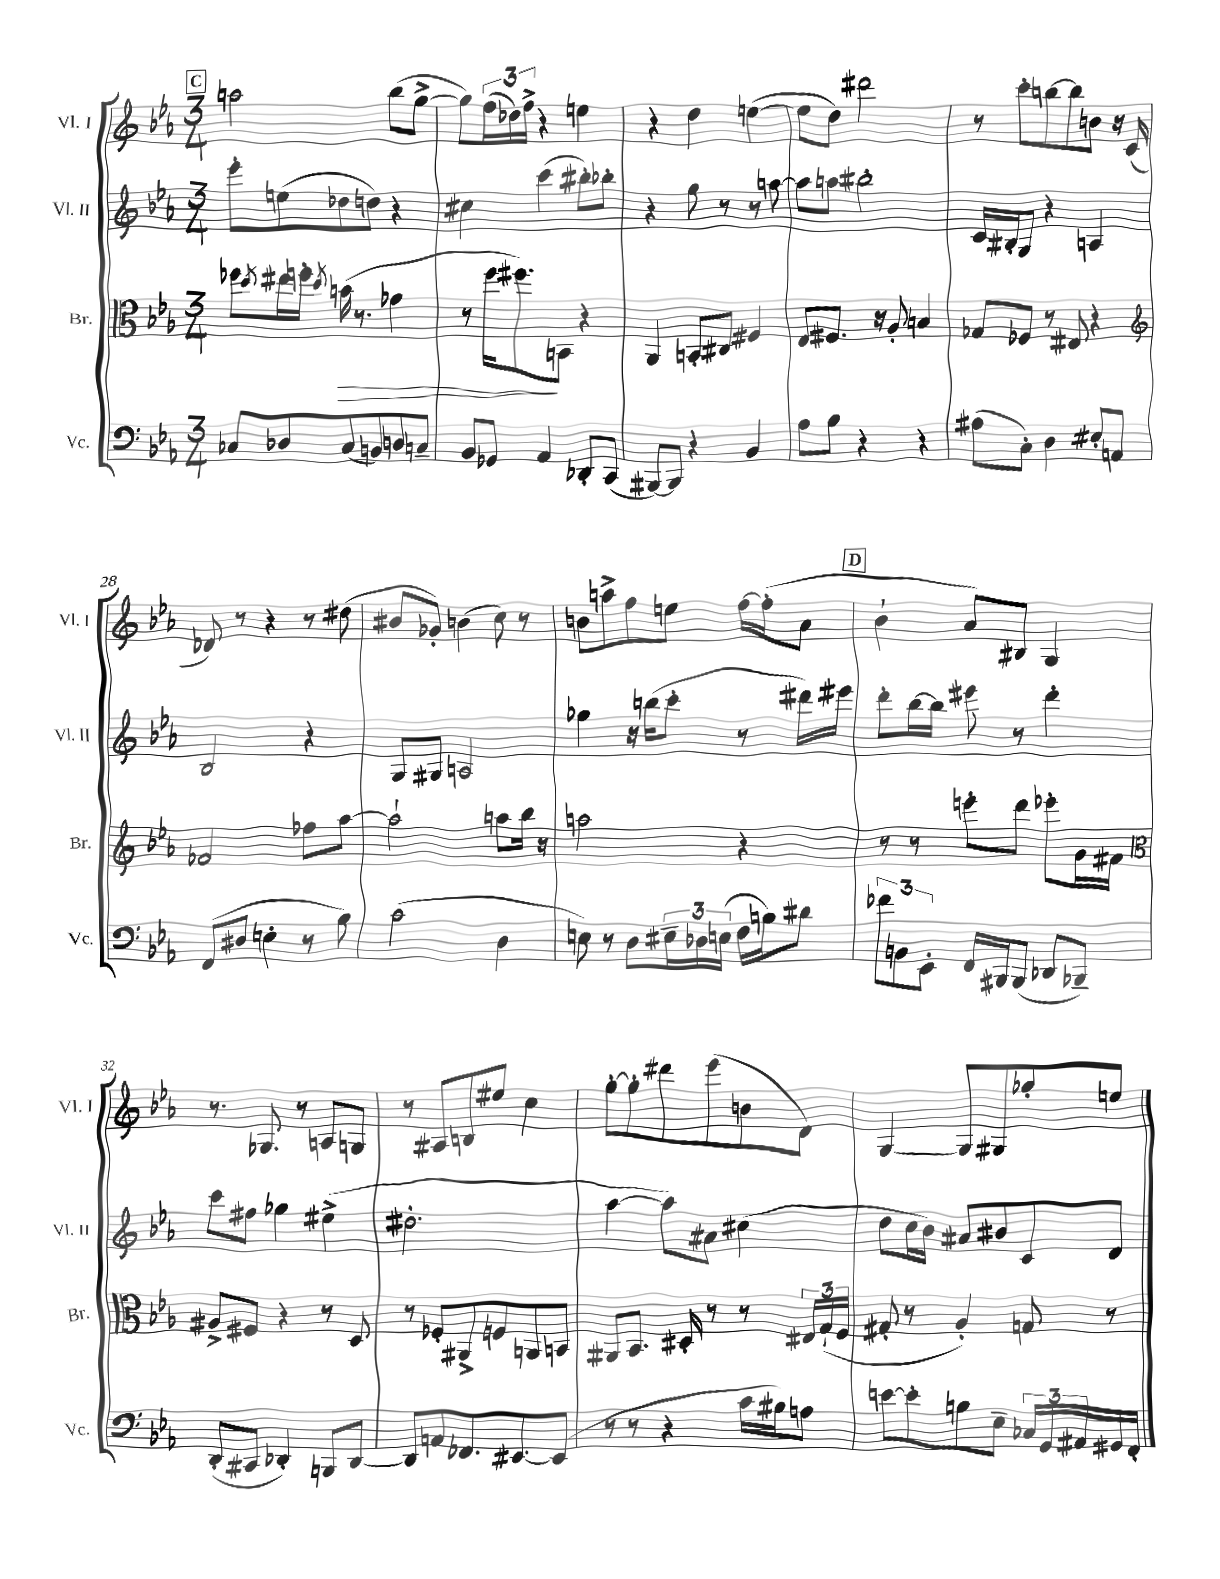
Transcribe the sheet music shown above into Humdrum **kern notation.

**kern	**kern	**kern	**kern
*staff4	*staff3	*staff2	*staff1
*clefF4	*clefC3	*clefG2	*clefG2
*k[b-e-a-]	*k[b-e-a-]	*k[b-e-a-]	*k[b-e-a-]
*M3/4	*M3/4	*M3/4	*M3/4
8C-	8ff-	8eee-'	2aa
.	8qdd	.	.
8D-	16ee#	(8ee	.
.	16ff'	.	.
.	8qdd	.	.
(8C-	(16b	8dd-	.
.	8.r	.	.
8BB)	.	8dd)	.
8D	4g-	4r	(8bb-
8C~	.	.	[8gg^
=	=	=	=
8BB-	8r	4cc#	8gg])
8GG-	16ff	.	(24ff
.	.	.	24dd-)
.	8.ff#)	.	.
.	.	.	24ff^
4AA-	.	(4ccc	4r
.	8BB	.	.
8DD-'	4r	8bb#')	4ee
(8CC	.	8bb-'	.
=	=	=	=
[8BBB#)	4AA-	4r	4r
8BBB#]	.	.	.
4r	8BB'	8gg	4dd
.	8C#	8r	.
4BB-	4F#	8r	([4ee
.	.	[8aa	.
=	=	=	=
8A-	8E-	8aa]	8ee]
8B-	8.F#	8aa	8dd)
4r	.	2bb#'	2ddd#
.	16r	.	.
.	8A-'	.	.
4r	4B	.	.
=	=	=	=
(8A#	8G-	16c	8r
.	.	16B#'	.
8C')	8F-	8G	8ccc'
4D	8r	4r	[8bb
.	8E#	.	8bb]
8E#'	4r	4A	8b
8AA	.	.	16r
.	.	.	(16c
=	=	=	=
*	*clefG2	*	*
(8FF	2f-	2B-	8d-)
8D#	.	.	8r
4E'	.	.	4r
8r	8ff-	4r	8r
8B-)	[8aa-	.	(8dd#
=	=	=	=
(2c	2aa-`]	8G	8b#
.	.	8G#	8g-')
.	.	2A	(4b
4D	8aa	.	8cc)
.	16bb-	.	8r
.	16r	.	.
=	=	=	=
8E)	2aa	4gg-	8b
8r	.	.	8aa^
8D	.	16r	8ff
.	.	(16bb	.
24E#~	.	8ccc'	8ee
24D-	.	.	.
(24E	.	.	.
16F	4r	8r	[16ff
16B)	.	.	(16ff']
8d#	.	16ddd#)	8a-
.	.	16eee#	.
=	=	=	=
12f-	8r	8ddd'	4b-`
12BB	.	.	.
.	8r	[16bb-	.
12EE-'	.	.	.
.	.	16bb-]	.
16FF	8eee'	8eee#	8a-)
16BBB#	.	.	.
(8BBB#	8ddd	8r	8B#
8DD-	8eee-'	4ddd'	4G
8BBB-~)	16g	.	.
.	16f#	.	.
=	=	=	=
*	*clefC3	*	*
(8DD'	8A#^	8ccc	8.r
8CC#	8F#	8ff#	.
.	.	.	8.G-
4DD-')	4r	4gg-	.
.	.	.	8r
8BBB	8r	(4ee#^	8A
[8DD-	8D	.	8G
=	=	=	=
8DD-]	8r	2.dd#'	8r
8AA	8F-'	.	8A#
8.FF-	8AA#^	.	8B
.	8F	.	8ee#
[8.EE#	.	.	.
.	8AA	.	4cc
(8EE#]	8BB	.	.
=	=	=	=
8r	8AA#	[4aa-	[8gg'
8r	8.BB-	.	8gg']
4r	.	8aa-])	8ddd#
.	16D#'	.	.
.	8r	8a#	(8eee-
16c	8r	(4cc#	8b
16B#)	.	.	.
8A	24E#	.	8d)
.	(24G`	.	.
.	24F	.	.
=	=	=	=
[8e	8G#'	8dd	[4G
8e']	8r	16cc	.
.	.	16b-)	.
8B	4A-')	8a#	8G]
8E-~	.	8b#	8G#
24C-	8G	8c	8gg-'
24GG	.	.	.
24AA#	.	.	.
16GG#	8r	8d	8ee
16FF'	.	.	.
==	==	==	==
*-	*-	*-	*-
